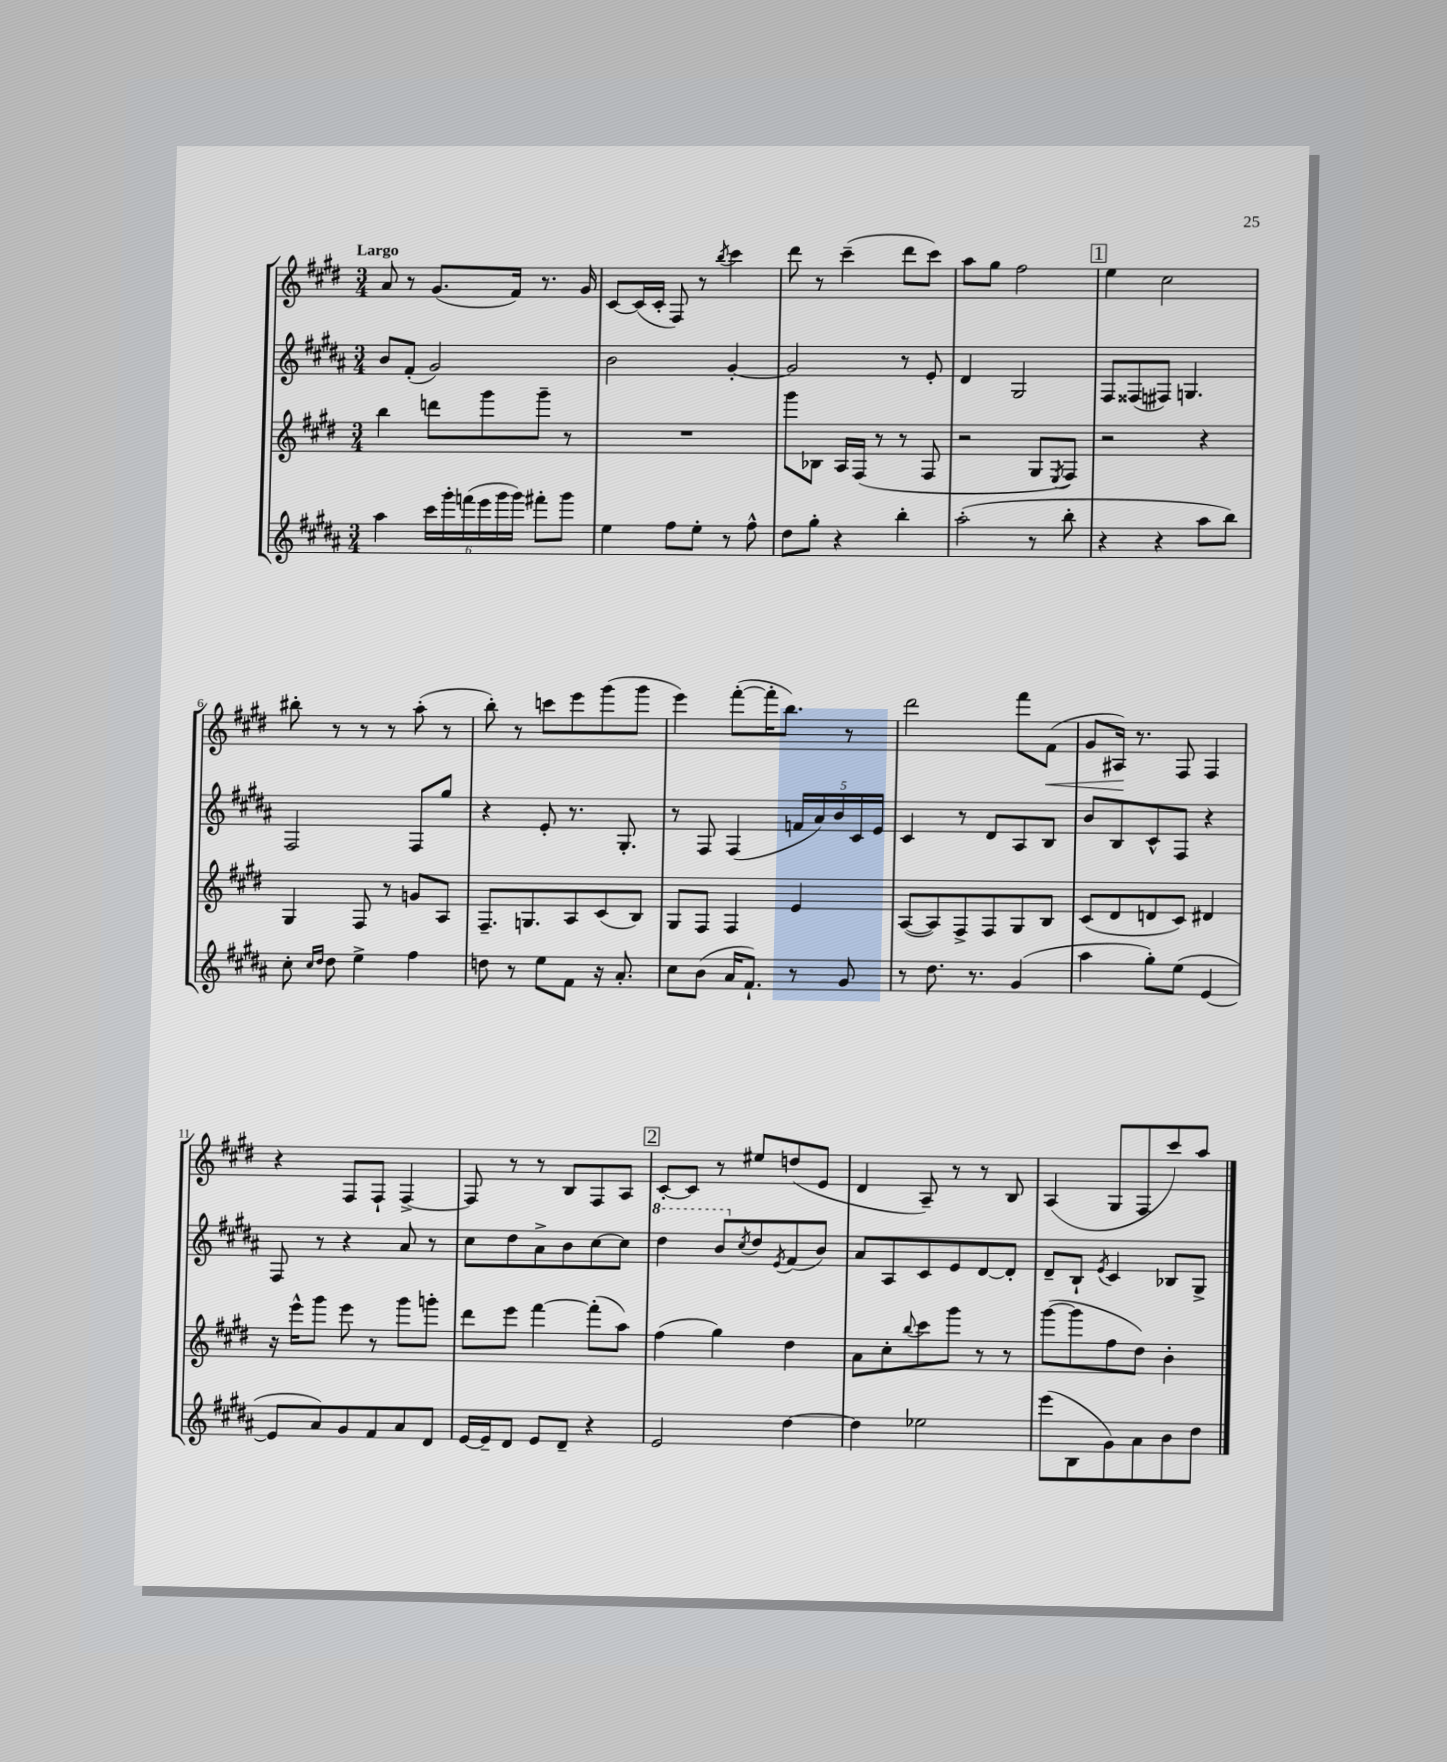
<<
\new StaffGroup <<
\new Staff = "s0" {
    \clef treble \key e \major \numericTimeSignature \time 3/4 \tempo "Largo"
    a'8 r8 gis'8.( fis'16) r8. gis'16 |
    cis'8~ cis'16( cis'16-. fis8) r8 \acciaccatura { b''8 } cis'''4 |
    dis'''8 r8 cis'''4--( dis'''8 cis'''8) |
    a''8 gis''8 fis''2 |
    \mark \markup { \box "1" } e''4 cis''2 |
    bis''8-. r8 r8 r8 a''8-.( r8 |
    b''8-.) r8 c'''8 e'''8 gis'''8( gis'''8 |
    e'''4) fis'''8~-.( fis'''16-. b''8.) r8 |
    dis'''2 fis'''8 fis'8\<( |
    gis'8 ais16\!) r8. fis8 fis4 |
    r4 fis8 fis8-! fis4~-> |
    fis8 r8 r8 b8 fis8 a8 |
    \mark \markup { \box "2" } cis'8~-. cis'8 r8 eis''8 d''8( e'8 |
    dis'4 a8--) r8 r8 b8 |
    a4( gis8 fis8 cis'''8) a''8 \bar "|." |
}
\new Staff = "s1" {
    \clef treble \key b \major \numericTimeSignature \time 3/4
    b'8 fis'8-.( gis'2) |
    b'2 gis'4~-. |
    gis'2 r8 e'8-. |
    dis'4 gis2 |
    \mark \markup { \box "1" } fis8 fisis8( fis8) g4. |
    fis2 fis8 gis''8 |
    r4 e'8-. r8. gis8.-. |
    r8 fis8 fis4( \tuplet 5/4 { f'16 ais'16) b'16 cis'16 e'16 } |
    cis'4 r8 dis'8 ais8 b8 |
    b'8 b8 cis'8-^ fis8 r4 |
    fis8 r8 r4 ais'8 r8 |
    cis''8 dis''8 ais'8-> b'8 cis''8~ cis''8 |
    \mark \markup { \box "2" } \ottava #1 dis'''4 b''8 \ottava #0 \acciaccatura { cis''8 } dis''8 \acciaccatura { e'8 } fis'8( b'8) |
    ais'8 ais8 cis'8 e'8 dis'8~ dis'8-. |
    dis'8-- b8-! \acciaccatura { e'8 } cis'4 bes8 gis8-> \bar "|." |
}
\new Staff = "s2" {
    \clef treble \key e \major \numericTimeSignature \time 3/4
    b''4 d'''8 gis'''8 gis'''8-- r8 |
    R2. |
    gis'''8 bes8 a16 fis16( r8 r8 fis8 |
    r2 gis8 \acciaccatura { e8 } fis8) |
    \mark \markup { \box "1" } r2 r4 |
    gis4 fis8 r8 g'8 a8 |
    fis8.-- g8. a8 cis'8( b8) |
    gis8 fis8 fis4 e'4 |
    a8~( a8) fis8-> fis8 gis8 b8 |
    cis'8( dis'8 d'8 cis'8) dis'4 |
    r16 e'''16-^ gis'''8 e'''8 r8 gis'''8 g'''8-. |
    dis'''8 e'''8 fis'''4~ fis'''8-.( a''8) |
    \mark \markup { \box "2" } fis''4( gis''4) dis''4 |
    a'8 cis''8-. \appoggiatura { b''8 } cis'''8 gis'''8 r8 r8 |
    gis'''8~( gis'''8 fis''8 dis''8) b'4-. \bar "|." |
}
\new Staff = "s3" {
    \clef treble \key b \major \numericTimeSignature \time 3/4
    ais''4 \tuplet 6/4 { cis'''16 gis'''16-. f'''16( e'''16 gis'''16 gis'''16) } fis'''8-. gis'''8 |
    e''4 fis''8 e''8-. r8 fis''8-^ |
    dis''8 gis''8-. r4 b''4-. |
    ais''2-.( r8 b''8-. |
    \mark \markup { \box "1" } r4 r4 ais''8 b''8) |
    cis''8-. \grace { cis''16 dis''16 } dis''8 e''4-> fis''4 |
    d''8 r8 e''8 fis'8 r16 ais'8.-. |
    cis''8 b'8( ais'16 fis'8.-!) r8 gis'8 |
    r8 dis''8. r8. gis'4( |
    ais''4 gis''8-.) e''8( e'4~ |
    e'8 ais'8) gis'8 fis'8 ais'8 dis'8 |
    e'16~ e'16-- dis'8 e'8 dis'8-- r4 |
    \mark \markup { \box "2" } e'2 dis''4~ |
    dis''4 ees''2 |
    e'''8( b8 gis'8) ais'8 b'8 dis''8 \bar "|." |
}
>>
>>
